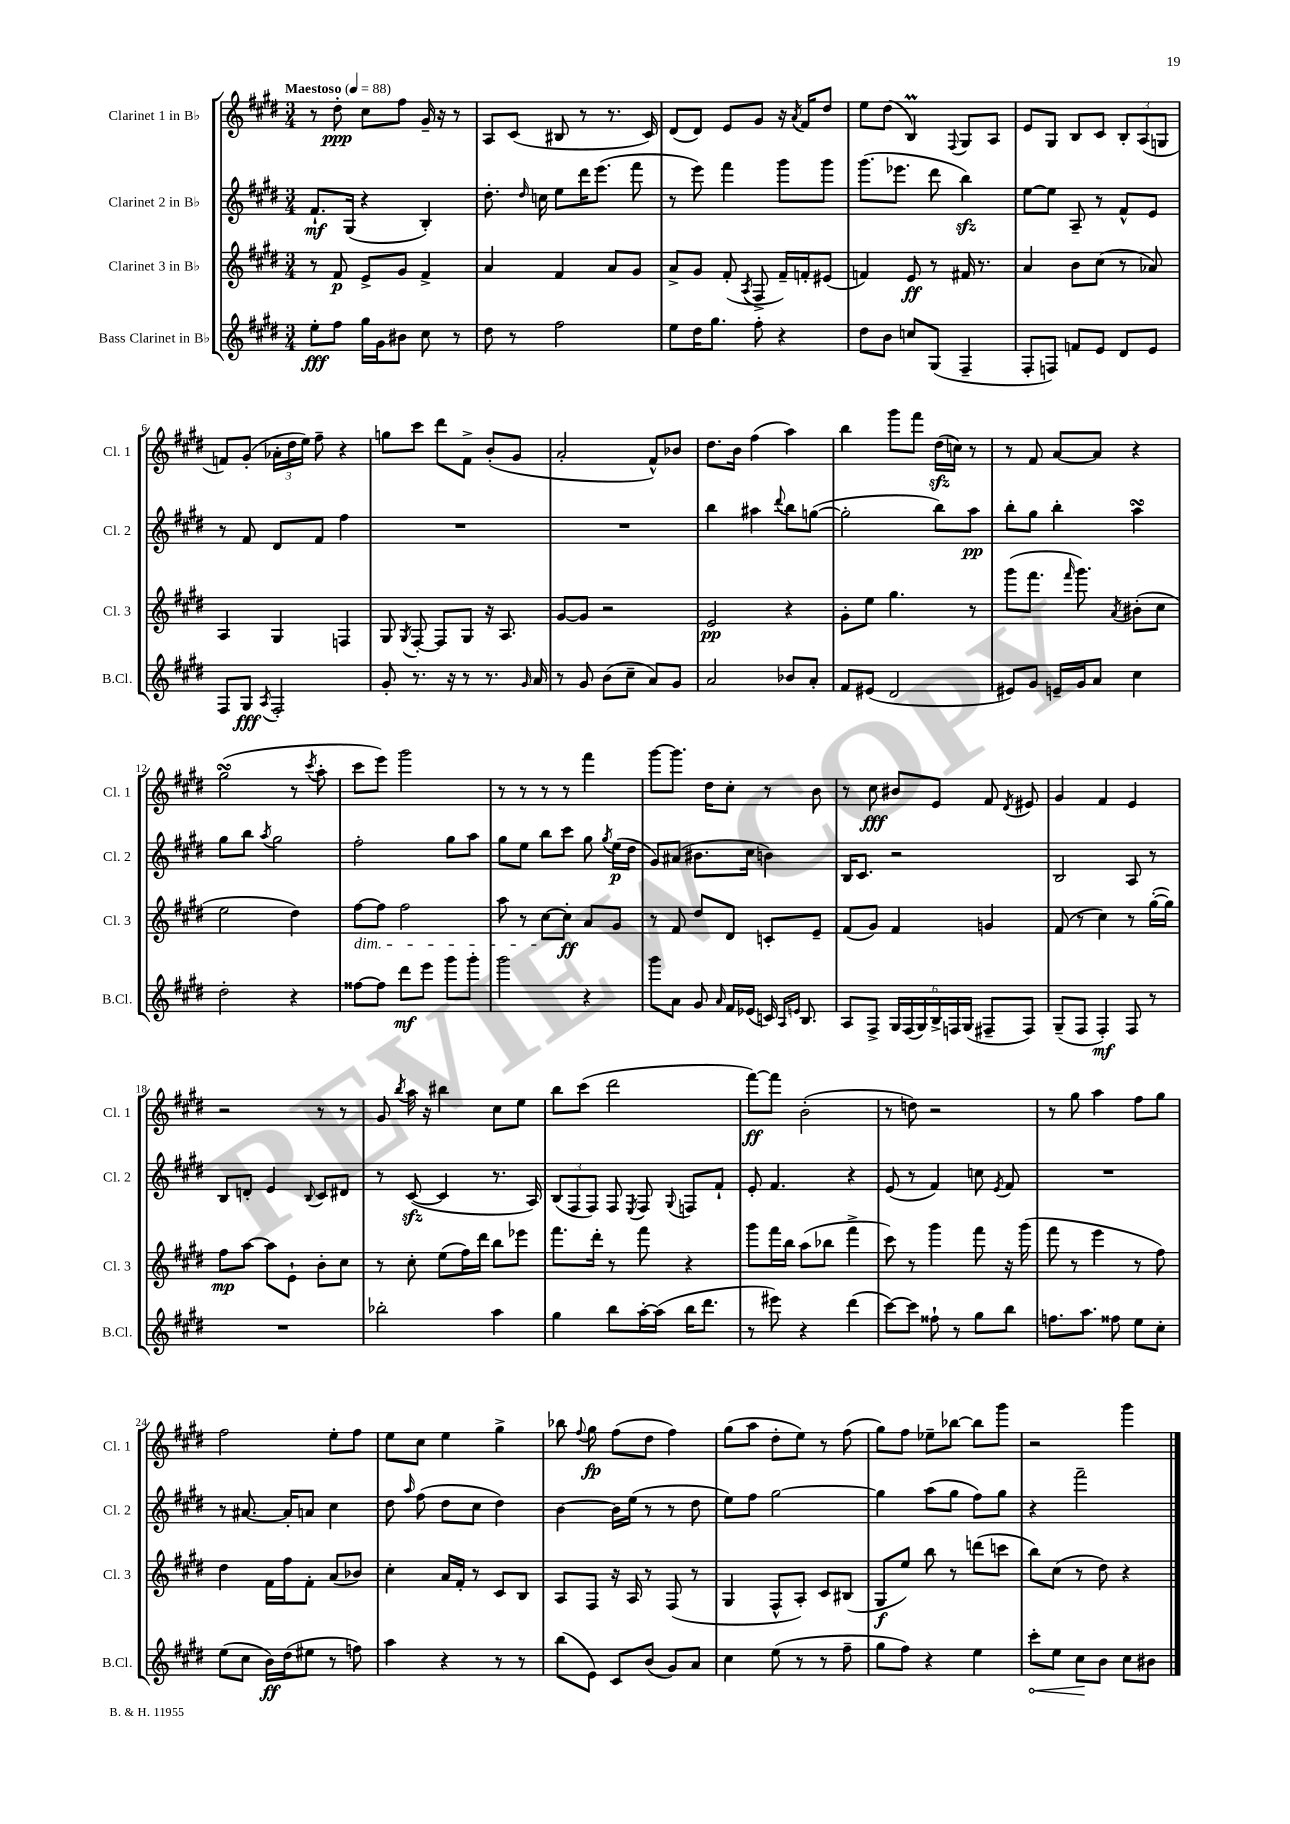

**kern	**dynam	**kern	**dynam	**kern	**dynam	**kern	**dynam
*part4	*part4	*part3	*part3	*part2	*part2	*part1	*part1
*staff4	*staff4	*staff3	*staff3	*staff2	*staff2	*staff1	*staff1
*I"Bass Clarinet in B♭	*	*I"Clarinet 3 in B♭	*	*I"Clarinet 2 in B♭	*	*I"Clarinet 1 in B♭	*
*I'B.Cl.	*	*I'Cl. 3	*	*I'Cl. 2	*	*I'Cl. 1	*
*clefG2	*	*clefG2	*	*clefG2	*	*clefG2	*
*k[f#c#g#d#]	*	*k[f#c#g#d#]	*	*k[f#c#g#d#]	*	*k[f#c#g#d#]	*
*M3/4	*	*M3/4	*	*M3/4	*	*M3/4	*
*MM88	*	*MM88	*	*MM88	*	*MM88	*
=1	=1	=1	=1	=1	=1	=1	=1
!	!	!	!	!	!	!LO:TX:a:B:t=Maestoso	!
8ee'\L	fff	8r	.	8.f#`/L	mf	8r	.
8ff#\J	.	8f#/	p	.	.	8dd#'\	ppp
.	.	.	.	(16G#/Jk	.	.	.
16gg#\LL	.	8e^/L	.	4r	.	8cc#\L	.
16g#\J	.	.	.	.	.	.	.
8b#X\J	.	8g#/J	.	.	.	8ff#\J	.
8cc#\	.	4f#^/	.	4B'/)	.	16g#~/	.
.	.	.	.	.	.	16r	.
8r	.	.	.	.	.	8r	.
=2	=2	=2	=2	=2	=2	=2	=2
8dd#\	.	4a/	.	8.dd#'\	.	8A/L	.
8r	.	.	.	.	.	(8c#/J	.
.	.	.	.	16qqdd#/	.	.	.
.	.	.	.	16ccn\	.	.	.
2ff#\	.	4f#/	.	8ee\L	.	8B#X/	.
.	.	.	.	16ddd#\K	.	8r	.
.	.	.	.	(8.eee\J	.	.	.
.	.	8a/L	.	.	.	8.r	.
.	.	8g#/J	.	8fff#\	.	.	.
.	.	.	.	.	.	16c#/)	.
=3	=3	=3	=3	=3	=3	=3	=3
8ee\L	.	8a^/L	.	8r	.	(8d#/L	.
16dd#\K	.	8g#/J	.	8eee\)	.	8d#/J)	.
8.gg#\J	.	.	.	.	.	.	.
.	.	(8f#'/	.	4fff#\	.	8e/L	.
.	.	8qA/	.	.	.	.	.
8ff#'\	.	8F#^/	.	.	.	8g#/J	.
4r	.	16f#~/LL)	.	8ggg#\L	.	16r	.
.	.	.	.	.	.	8qa/	.
.	.	16fn'/J	.	.	.	16f#/KL	.
.	.	(8e#X/J	.	8ggg#\J	.	8dd#/J	.
=4	=4	=4	=4	=4	=4	=4	=4
8dd#\L	.	4fn/)	.	(8.ggg#\L	.	8ee\L	.
8b\J	.	.	.	.	.	(8dd#\J	.
.	.	.	.	8.eee-X\J	.	.	.
8ccn/L	.	8e/	ff	.	.	4BM/)	.
(8G#/J	.	8r	.	8ddd#\	.	.	.
.	.	.	.	.	.	8qqF#/	.
4F#~/	.	16f#X/	.	4bbzz\)	.	8G#/L	.
.	.	8.r	.	.	.	.	.
.	.	.	.	.	.	8A/J	.
=5	=5	=5	=5	=5	=5	=5	=5
8F#'/L	.	4a/	.	[8ee\L	.	8e/L	.
8Fn/J)	.	.	.	8ee\J]	.	8G#/J	.
8fn/L	.	8b\L	.	8A~/	.	8B/L	.
8e/J	.	(8cc#\J	.	8r	.	8c#/J	.
8d#/L	.	8r	.	8f#^^/L	.	12B'/L	.
.	.	.	.	.	.	(12A/	.
8e/J	.	8a-X/)	.	8e/J	.	.	.
.	.	.	.	.	.	12Gn/J	.
!!LO:LB:g=z
=6	=6	=6	=6	=6	=6	=6	=6
8F#/L	.	4A/	.	8r	.	8fn/L)	.
8G#/J	fff	.	.	8f#/	.	(8g#'/J	.
8qA/	.	.	.	.	.	.	.
2F#'/	.	4G#/	.	8d#/L	.	24a-X'\LL	.
.	.	.	.	.	.	24dd#\	.
.	.	.	.	.	.	24ee\JJ)	.
.	.	.	.	8f#/J	.	8ff#~\	.
.	.	4Fn/	.	4ff#\	.	4r	.
=7	=7	=7	=7	=7	=7	=7	=7
8g#'/	.	8G#/	.	2.r	.	8ggn\L	.
.	.	8qG#/	.	.	.	.	.
8.r	.	[8F#'/	.	.	.	8ccc#\J	.
.	.	8F#/L]	.	.	.	8ddd#\L	.
16r	.	.	.	.	.	.	.
8r	.	8G#/J	.	.	.	8f#^\J	.
8.r	.	16r	.	.	.	(8b'/L	.
.	.	8.A/	.	.	.	.	.
.	.	.	.	.	.	8g#/J	.
16qqg#/	.	.	.	.	.	.	.
16a/	.	.	.	.	.	.	.
=8	=8	=8	=8	=8	=8	=8	=8
8r	.	[8g#/L	.	2.r	.	2a'/	.
8g#/	.	8g#/J]	.	.	.	.	.
(8b\L	.	2r	.	.	.	.	.
8cc#~\J	.	.	.	.	.	.	.
8a/L)	.	.	.	.	.	8f#^^/L)	.
8g#/J	.	.	.	.	.	8b-X/J	.
=9	=9	=9	=9	=9	=9	=9	=9
2a/	.	2e/	pp	4bb\	.	8.dd#\L	.
.	.	.	.	.	.	16b\Jk	.
.	.	.	.	4aa#X\	.	(4ff#\	.
.	.	.	.	8qqddd#/	.	.	.
8b-X/L	.	4r	.	8bb\L	.	4aa\)	.
8a'/J	.	.	.	([8ggn\J	.	.	.
=10	=10	=10	=10	=10	=10	=10	=10
8f#/L	.	8g#'\L	.	2gg'\]	.	4bb\	.
(8e#X/J	.	8ee\J	.	.	.	.	.
2d#/	.	4.gg#\	.	.	.	8ggg#\L	.
.	.	.	.	.	.	8fff#\J	.
.	.	.	.	8bb\L)	.	(16dd#zz\LL	.
.	.	.	.	.	.	16ccn\JJ)	.
.	.	8r	.	8aa\J	pp	8r	.
=11	=11	=11	=11	=11	=11	=11	=11
8e#X/L)	.	(8ggg#\L	.	8bb'\L	.	8r	.
8g#/J	.	8.fff#\J	.	8gg#\J	.	8f#/	.
16en~/LL	.	.	.	4bb'\	.	[8a/L	.
.	.	16qqfff#/	.	.	.	.	.
16g#/J	.	8.ggg#\)	.	.	.	.	.
8a/J	.	.	.	.	.	8a/J]	.
.	.	8qa/	.	.	.	.	.
4cc#\	.	(8b#X'\L	.	4aasSSs\	.	4r	.
.	.	8cc#\J	.	.	.	.	.
!!LO:LB:g=z
=12	=12	=12	=12	=12	=12	=12	=12
2dd#'\	.	2ee\	.	8gg#\L	.	(2gg#sSsS\	.
.	.	.	.	8bb\J	.	.	.
.	.	.	.	8qaa/	.	.	.
.	.	.	.	2gg#\	.	.	.
4r	.	4dd#\)	.	.	.	8r	.
.	.	.	.	.	.	8qccc#/	.
.	.	.	.	.	.	8aa'\	.
=13	=13	=13	=13	=13	=13	=13	=13
!	!	!LO:TX:b:i:t=dim.	!	!	!	!	!
[8ff##X\L	.	[8ff#\L	.	2ff#'\	.	8ccc#\L	.
8ff##\J]	.	8ff#\J]	.	.	.	8eee\J)	.
8ddd#\L	mf	2ff#\	.	.	.	2ggg#\	.
8eee\J	.	.	.	.	.	.	.
8ggg#\L	.	.	.	8gg#\L	.	.	.
8ggg#'\J	.	.	.	8aa\J	.	.	.
=14	=14	=14	=14	=14	=14	=14	=14
2ggg#\	.	8aa\	.	8gg#\L	.	8r	.
.	.	8r	.	8ee\J	.	8r	.
.	.	[8cc#\L	.	8bb\L	.	8r	.
.	.	8cc#'\J]	ff	8ccc#\J	.	8r	.
4r	.	8a/L	.	8gg#\	.	4fff#\	.
.	.	.	.	8qgg#/	.	.	.
.	.	8g#/J	.	(16ee\LL	p	.	.
.	.	.	.	16dd#\JJ	.	.	.
=15	=15	=15	=15	=15	=15	=15	=15
8ggg#\L	.	8r	.	8g#/L)	.	[8ggg#\L	.
8a\J	.	8f#/	.	(8a#X/J	.	8.ggg#\J]	.
8g#/	.	8dd#/L	.	8.b#X\L	.	.	.
.	.	.	.	.	.	16dd#\KL	.
16qqa/	.	.	.	.	.	.	.
16f#/LL	.	8d#/J	.	.	.	8cc#'\J	.
(16e-X/JJ	.	.	.	16cc#\Jk	.	.	.
16cn/)	.	8cn'/L	.	4bn\)	.	8r	.
16qqA/LL	.	.	.	.	.	.	.
16qqen/JJ	.	.	.	.	.	.	.
8.B/	.	.	.	.	.	.	.
.	.	8e~/J	.	.	.	8b\	.
=16	=16	=16	=16	=16	=16	=16	=16
8A/L	.	(8f#/L	.	16B/KL	.	8r	.
.	.	.	.	8.c#/J	.	.	.
8F#^/J	.	8g#/J)	.	.	.	8cc#\	fff
24G#/LL	.	4f#/	.	2r	.	8b#X/L	.
(24F#/	.	.	.	.	.	.	.
24G#/)	.	.	.	.	.	.	.
24B^/	.	.	.	.	.	8e/J	.
24Fn/	.	.	.	.	.	.	.
(24G#/JJ	.	.	.	.	.	.	.
8F#X~/L	.	4gn/	.	.	.	8f#/	.
.	.	.	.	.	.	8qd#/	.
8F#/J)	.	.	.	.	.	8e#X/	.
=17	=17	=17	=17	=17	=17	=17	=17
(8G#~/L	.	(8f#/	.	2B/	.	4g#/	.
8F#/J	.	8r	.	.	.	.	.
4F#'/)	mf	4cc#\)	.	.	.	4f#/	.
8F#/	.	8r	.	8A/	.	4e/	.
8r	.	([16gg#'\LL	.	8r	.	.	.
.	.	16gg#\JJ])	.	.	.	.	.
!!LO:LB:g=z
=18	=18	=18	=18	=18	=18	=18	=18
2.r	.	8ff#\L	mp	8B/L	.	2r	.
.	.	[8aa\J	.	8dn'/J	.	.	.
.	.	8aa\L]	.	4e/	.	.	.
.	.	8e`\J	.	.	.	.	.
.	.	.	.	8qqB/	.	.	.
.	.	8b'\L	.	8c#/L	.	8r	.
.	.	8cc#\J	.	8d#X/J	.	8r	.
=19	=19	=19	=19	=19	=19	=19	=19
2bb-X'\	.	8r	.	8r	.	8g#/	.
.	.	.	.	.	.	8qbb/	.
.	.	8cc#'\	.	([8c#zz/	.	16aa\	.
.	.	.	.	.	.	16r	.
.	.	(8ee\L	.	4c#/]	.	4bb#X\	.
.	.	16ff#\L)	.	.	.	.	.
.	.	16ddd#\JJ	.	.	.	.	.
4aa\	.	8bb\L	.	8.r	.	8cc#\L	.
.	.	8eee-X\J	.	.	.	8ee\J	.
.	.	.	.	16A/)	.	.	.
=20	=20	=20	=20	=20	=20	=20	=20
4gg#\	.	8.fff#\L	.	(12B/L	.	8bb\L	.
.	.	.	.	12F#/	.	.	.
.	.	.	.	.	.	(8ccc#\J	.
.	.	.	.	12F#/J)	.	.	.
.	.	16ddd#'\Jk	.	.	.	.	.
8bb\L	.	8r	.	8F#/	.	2ddd#\	.
.	.	.	.	8qE/	.	.	.
[16aa'\L	.	8fff#\	.	8F#/	.	.	.
(16aa\JJ]	.	.	.	.	.	.	.
.	.	.	.	8qqG#/	.	.	.
16bb\KL	.	4r	.	8Fn/L	.	.	.
8.ddd#\J	.	.	.	.	.	.	.
.	.	.	.	8f#`/J	.	.	.
=21	=21	=21	=21	=21	=21	=21	=21
8r	.	8ggg#\L	.	8e'/	.	[8fff#\L)	ff
8eee#X\)	.	16fff#\L	.	4.f#/	.	8fff#\J]	.
.	.	16bb\JJ	.	.	.	.	.
4r	.	(8aa\L	.	.	.	(2b'\	.
.	.	8bb-X\J	.	.	.	.	.
(4ddd#\	.	4fff#^\	.	4r	.	.	.
=22	=22	=22	=22	=22	=22	=22	=22
[8ccc#\L)	.	8ccc#\)	.	(8e/	.	8r	.
8ccc#\J]	.	8r	.	8r	.	8ddn\)	.
8ff##X`\	.	4ggg#\	.	4f#/)	.	2r	.
8r	.	.	.	.	.	.	.
8gg#\L	.	8fff#\	.	8ccn\	.	.	.
.	.	.	.	8qe/	.	.	.
8bb\J	.	16r	.	8f#/	.	.	.
.	.	(16ggg#\	.	.	.	.	.
=23	=23	=23	=23	=23	=23	=23	=23
8.ffn\L	.	8fff#\	.	2.r	.	8r	.
.	.	8r	.	.	.	8gg#\	.
8.aa\J	.	.	.	.	.	.	.
.	.	4eee\	.	.	.	4aa\	.
8ff##X\	.	.	.	.	.	.	.
8ee\L	.	8r	.	.	.	8ff#\L	.
8cc#'\J	.	8ff#\)	.	.	.	8gg#\J	.
!!LO:LB:g=z
=24	=24	=24	=24	=24	=24	=24	=24
(8ee\L	.	4dd#\	.	8r	.	2ff#\	.
8cc#\J	.	.	.	[8.a#X/	.	.	.
16b\LL)	ff	16f#\LL	.	.	.	.	.
(16dd#\J	.	16ff#\J	.	16a#'/KL]	.	.	.
8ee#X\J	.	8f#'\J	.	8an/J	.	.	.
8r	.	(8a/L	.	4cc#\	.	8ee'\L	.
8ffn\)	.	8b-X/J)	.	.	.	8ff#\J	.
=25	=25	=25	=25	=25	=25	=25	=25
4aa\	.	4cc#'\	.	8dd#\	.	8ee\L	.
.	.	.	.	16qqaa/	.	.	.
.	.	.	.	(8ff#\	.	8cc#\J	.
4r	.	16a/LL	.	8dd#\L	.	4ee\	.
.	.	16f#'/JJ	.	.	.	.	.
.	.	8r	.	8cc#\J	.	.	.
8r	.	8c#/L	.	4dd#\)	.	4gg#^\	.
8r	.	8B/J	.	.	.	.	.
=26	=26	=26	=26	=26	=26	=26	=26
(8bb\L	.	8A/L	.	[4b\	.	8bb-X\	.
.	.	.	.	.	.	8qqff#/	.
8e\J)	.	8F#/J	.	.	.	8gg#\	fp
8c#/L	.	16r	.	16b\LL]	.	(8ff#\L	.
.	.	16A/	.	(16ee\JJ	.	.	.
(8b/J	.	8r	.	8r	.	8dd#\J	.
8g#/L)	.	(8F#/	.	8r	.	4ff#\)	.
8a/J	.	8r	.	8dd#\	.	.	.
=27	=27	=27	=27	=27	=27	=27	=27
4cc#\	.	4G#/	.	8ee\L)	.	(8gg#\L	.
.	.	.	.	8ff#\J	.	8aa\J	.
(8ee\	.	8F#^^/L	.	[2gg#\	.	8dd#'\L	.
8r	.	8A'/J)	.	.	.	8ee\J)	.
8r	.	8c#/L	.	.	.	8r	.
8ff#~\	.	(8B#X/J	.	.	.	(8ff#\	.
=28	=28	=28	=28	=28	=28	=28	=28
8gg#\L	.	8G#/L	f	4gg#\]	.	8gg#\L)	.
8ff#\J)	.	8ee/J)	.	.	.	8ff#\J	.
4r	.	8bb\	.	(8aa\L	.	8ee-X~\L	.
.	.	8r	.	8gg#\J	.	[8bb-X\J	.
4ee\	.	(8dddn\L	.	8ff#\L)	.	8bb-\L]	.
.	.	8cccn\J	.	8gg#\J	.	8ggg#\J	.
=29	=29	=29	=29	=29	=29	=29	=29
!	!LO:HP:b	!	!	!	!	!	!
8ccc#'\L	<	8bb\L)	.	4r	.	2r	.
8ee\J	.	(8cc#\J	.	.	.	.	.
8cc#\L	.	8r	.	2fff#~\	.	.	.
8b\J	[	8dd#\)	.	.	.	.	.
8cc#\L	.	4r	.	.	.	4ggg#\	.
8b#X\J	.	.	.	.	.	.	.
==	==	==	==	==	==	==	==
*-	*-	*-	*-	*-	*-	*-	*-
